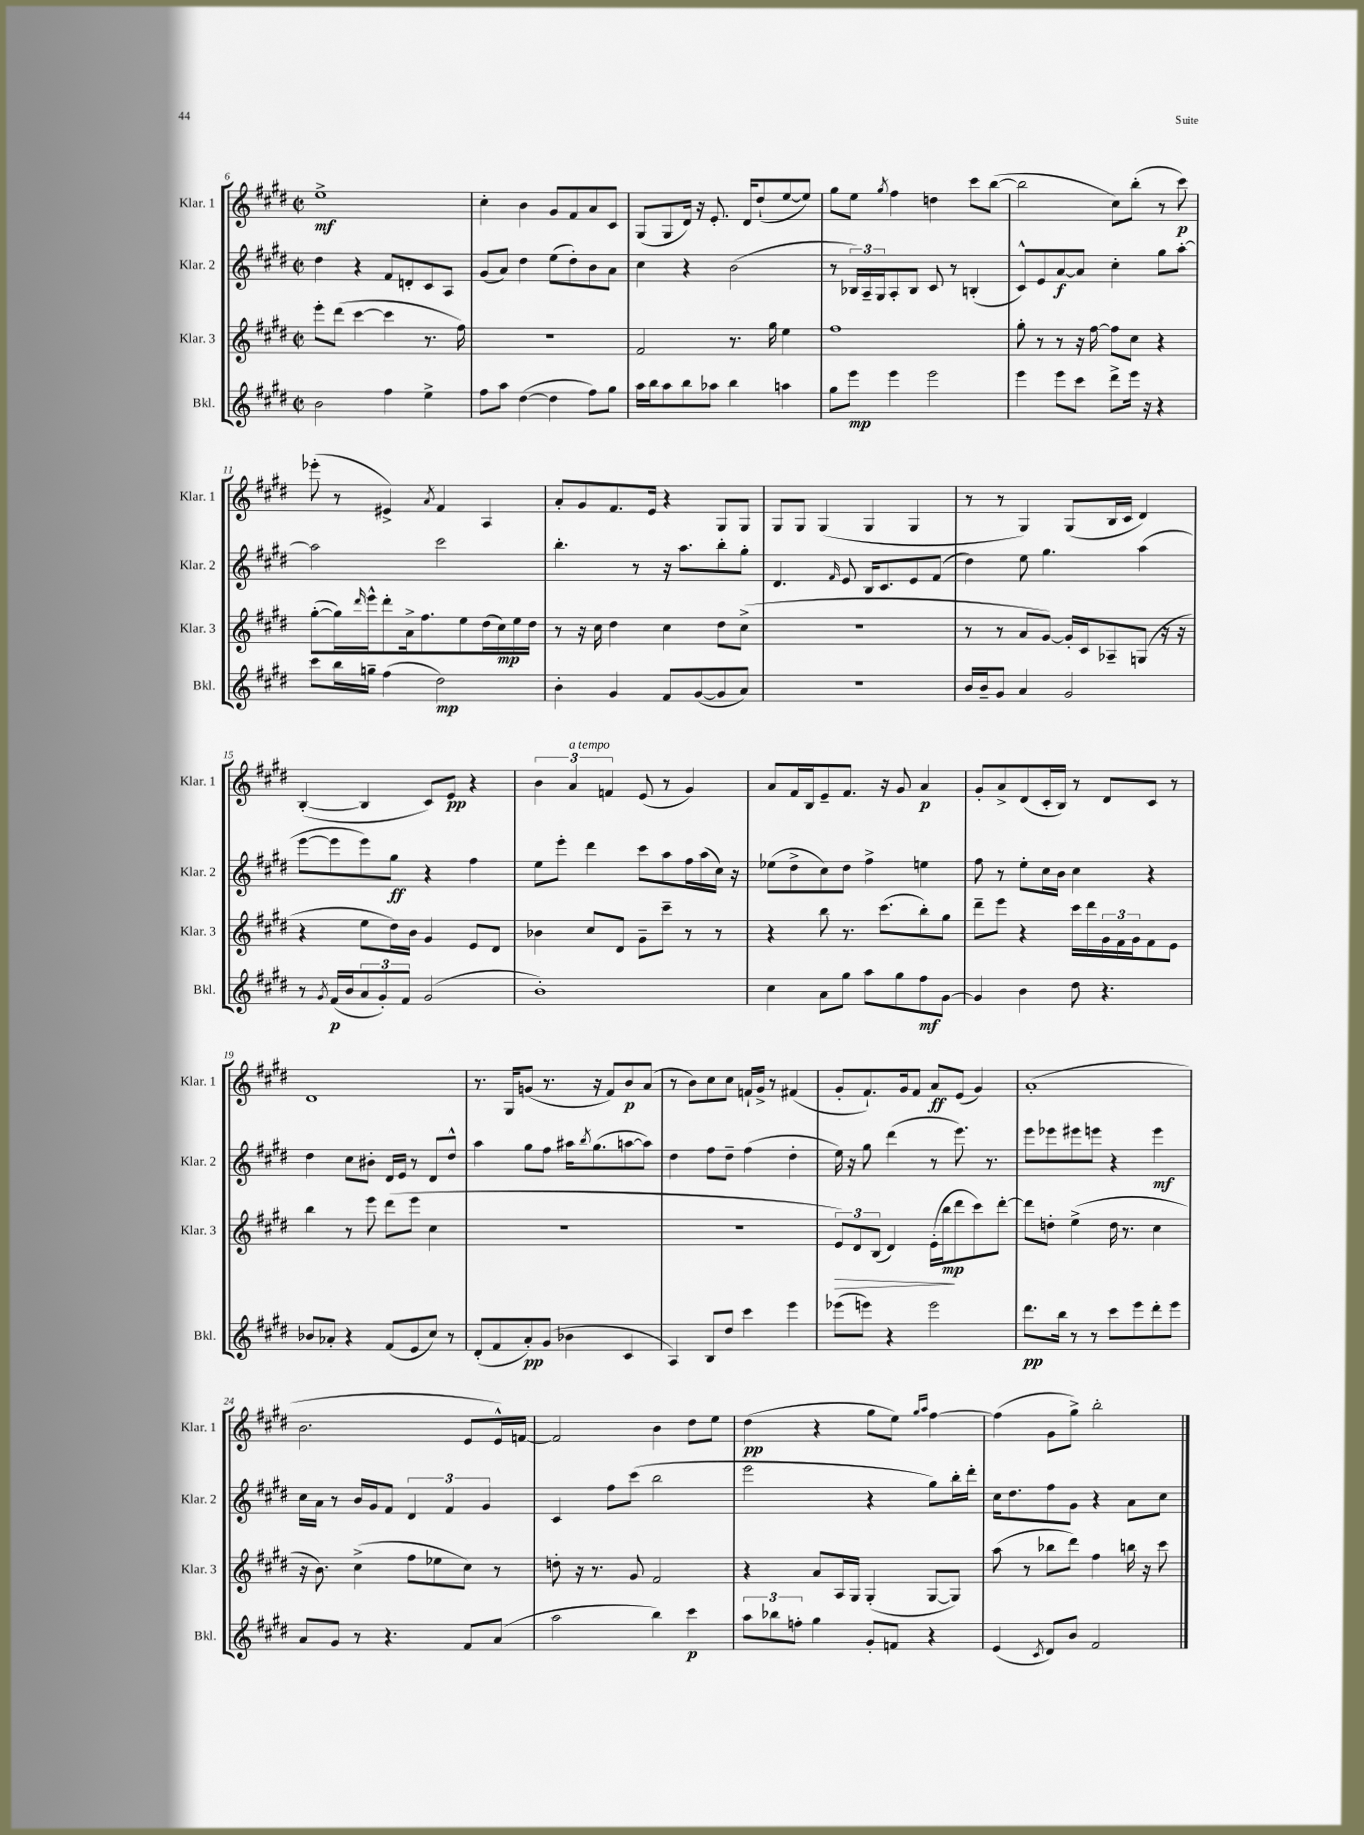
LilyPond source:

<<
\new StaffGroup <<
\new Staff = "s0" \with { instrumentName = "Klar. 1" shortInstrumentName = "Klar. 1" } {
    \clef treble \key e \major \defaultTimeSignature \time 2/2
    e''1->\mf |
    cis''4-. b'4 gis'8 fis'8 a'8 cis'8 |
    gis8( gis8 dis'16) r16 e'8.-. dis'16 dis''8-!( e''8~ e''8) |
    gis''8 e''8 \acciaccatura { gis''8 } fis''4 d''4 cis'''8 b''8~( |
    b''2 cis''8) b''8-.( r8 cis'''8\p) |
    ees'''8-.( r8 eis'4->) \acciaccatura { a'8 } fis'4 a4 |
    a'8-. gis'8 fis'8. e'16 r4 gis8 gis8 |
    gis8 gis8 gis4( gis4 gis4 |
    r8 r8 gis4) gis8( b16 cis'16 dis'4) |
    b4~-.( b4 cis'8) e'8\pp r4 |
    \tuplet 3/2 { b'4 a'4^\markup { \italic "a tempo" } f'4 } e'8( r8 gis'4) |
    a'8 fis'16 b16 e'8-- fis'8. r16 gis'8 a'4\p |
    gis'8-. a'8-> dis'8( cis'16-. b16) r8 dis'8 cis'8 r8 |
    dis'1 |
    r8. gis16 g'8( r8. r16 fis'8) b'8\p a'8( |
    r8 b'8) cis''8 cis''8 f'16-! gis'16-> r8 fis'4( |
    gis'8-. fis'8.-!) gis'16 fis'8 a'8\ff e'8( gis'4) |
    a'1-.( |
    b'2. e'8 e'16-^) f'16~ |
    f'2 b'4 dis''8 e''8 |
    dis''4\pp( r4 gis''8 e''8) \grace { gis''16 a''16 } fis''4~ |
    fis''4( gis'8 gis''8->) b''2-. \bar "|." |
}
\new Staff = "s1" \with { instrumentName = "Klar. 2" shortInstrumentName = "Klar. 2" } {
    \clef treble \key e \major \defaultTimeSignature \time 2/2
    dis''4 r4 fis'8 d'8-. cis'8 a8 |
    gis'8( a'8) dis''4 e''8( dis''8-.) b'8 a'8 |
    cis''4 r4 b'2( |
    r8 \tuplet 3/2 { bes16) a16-- gis16 } a8-. bes8 cis'8 r8 b4-.( |
    cis'8-^) e'8 a'8~\f a'8 cis''4-. gis''8 a''8~-. |
    a''2 cis'''2 |
    b''4.-. r8 r16 a''8. b''8-. gis''8-. |
    dis'4. \grace { fis'16 } e'8 b16 cis'8. e'8 fis'8( |
    dis''4) e''8 gis''4. a''4( |
    e'''8~ e'''8 e'''8) gis''8\ff r4 fis''4 |
    e''8 e'''8-. dis'''4 cis'''8 a''8 fis''16 a''16( cis''16) r16 |
    ees''8( dis''8-> cis''8) dis''8 fis''4-> e''4 |
    fis''8 r8 e''8-. cis''16 b'16 cis''4 r4 |
    dis''4 cis''8 bis'8-. dis'16 e'16 r8 dis'8 dis''8-^ |
    a''4 gis''8 fis''8 ais''16 \acciaccatura { b''8 } gis''8.( a''8~ a''8) |
    dis''4 fis''8 dis''8-- fis''4( dis''4-. |
    e''16) r16 gis''8 dis'''4( r8 e'''8.) r8. |
    e'''8 ees'''8 eis'''8 e'''8 r4 e'''4\mf |
    cis''16 a'16 r8 b'16 gis'16 fis'8 \tuplet 3/2 { dis'4 fis'4 gis'4 } |
    cis'4 fis''8 cis'''8( b''2 |
    e'''2 r4 gis''8) b''16-. dis'''16-. |
    cis''16 dis''8. fis''8 gis'8 r4 a'8 cis''8 \bar "|." |
}
\new Staff = "s2" \with { instrumentName = "Klar. 3" shortInstrumentName = "Klar. 3" } {
    \clef treble \key e \major \defaultTimeSignature \time 2/2
    e'''8-. dis'''8( cis'''4~ cis'''4 r8. fis''16) |
    R1 |
    fis'2 r8. gis''16 e''4 |
    fis''1 |
    gis''8-. r8 r8 r16 fis''16~ fis''8 cis''8 r4 |
    gis''8~-.( gis''16) \grace { dis'''16 } e'''16-^ dis'''8-. a'16-> fis''8. e''8 dis''16( cis''16\mp) e''16 dis''16 |
    r8 r16 cis''16 dis''4 cis''4 dis''8 cis''8->( |
    R1 |
    r8 r8 a'8 gis'8~) gis'16-. cis'16 aes8-- g8( r16 r16 |
    r4 e''8 dis''16) b'16 gis'4 e'8 dis'8 |
    bes'4 cis''8 dis'8 gis'8-- cis'''8-- r8 r8 |
    r4 b''8 r8. cis'''8.( b''8-.) gis''8 |
    dis'''8-- e'''8 r4 cis'''16 dis'''16 \tuplet 3/2 { gis'16 fis'16 gis'16 } fis'8 e'8 |
    b''4 r8 e'''8 dis'''8( e'''8 cis''4 |
    r1 |
    R1 |
    \tuplet 3/2 { e'8\>) dis'8 b8( } dis'4) e'16-.( b''16\mp\! dis'''8 cis'''8) dis'''8~-. |
    dis'''8 d''8-. e''4->( d''16 r8. cis''4 |
    r16 b'8.) cis''4->( fis''8 ees''8 cis''8) r8 |
    d''8-. r16 r8. gis'8 fis'2 |
    r4 a'8 a16 gis16 gis4-.( gis8~ gis8) |
    a''8( r8 bes''8 dis'''8) fis''4 b''16 r16 cis'''8 \bar "|." |
}
\new Staff = "s3" \with { instrumentName = "Bkl." shortInstrumentName = "Bkl." } {
    \clef treble \key e \major \defaultTimeSignature \time 2/2
    b'2 fis''4 e''4-> |
    fis''8 a''8 dis''4~( dis''4 fis''8) gis''8 |
    a''16 b''16 a''8 b''8 aes''8 b''4 a''4 |
    gis''8 e'''8\mp e'''4 e'''2 |
    e'''4 e'''8 cis'''8 dis'''8-> e'''16 r16 r4 |
    cis'''8 b''16 g''16-- fis''4( dis''2\mp) |
    b'4-. gis'4 fis'8 gis'8~( gis'8 a'8) |
    R1 |
    b'16 b'16-- gis'8 a'4 gis'2 |
    r8 \acciaccatura { gis'8 } fis'16\p( b'16 \tuplet 3/2 { a'8 gis'8-.) fis'8 } gis'2( |
    b'1-.) |
    cis''4 a'8 gis''8 a''8 gis''8 fis''8\mf gis'8~ |
    gis'4 b'4 dis''8 r4. |
    bes'8 aes'8-. r4 fis'8( e'8 cis''8) r8 |
    dis'8-.( fis'8 a'8-.\pp) gis'8( bes'4 cis'4 |
    a4) b8 dis''8 cis'''4 e'''4 |
    ees'''8( e'''8) r4 e'''2 |
    dis'''8.\pp b''16 r8 r8 cis'''8 e'''8 dis'''8-. e'''8 |
    a'8 gis'8 r8 r4. fis'8 a'8( |
    a''2 b''4) cis'''4\p |
    \tuplet 3/2 { a''8 bes''8 f''8-. } gis''4 gis'8-. f'8 r4 |
    e'4( \acciaccatura { cis'8 } dis'8) b'8 fis'2 \bar "|." |
}
>>
>>
\layout { \context { \Score currentBarNumber = #6 } }
